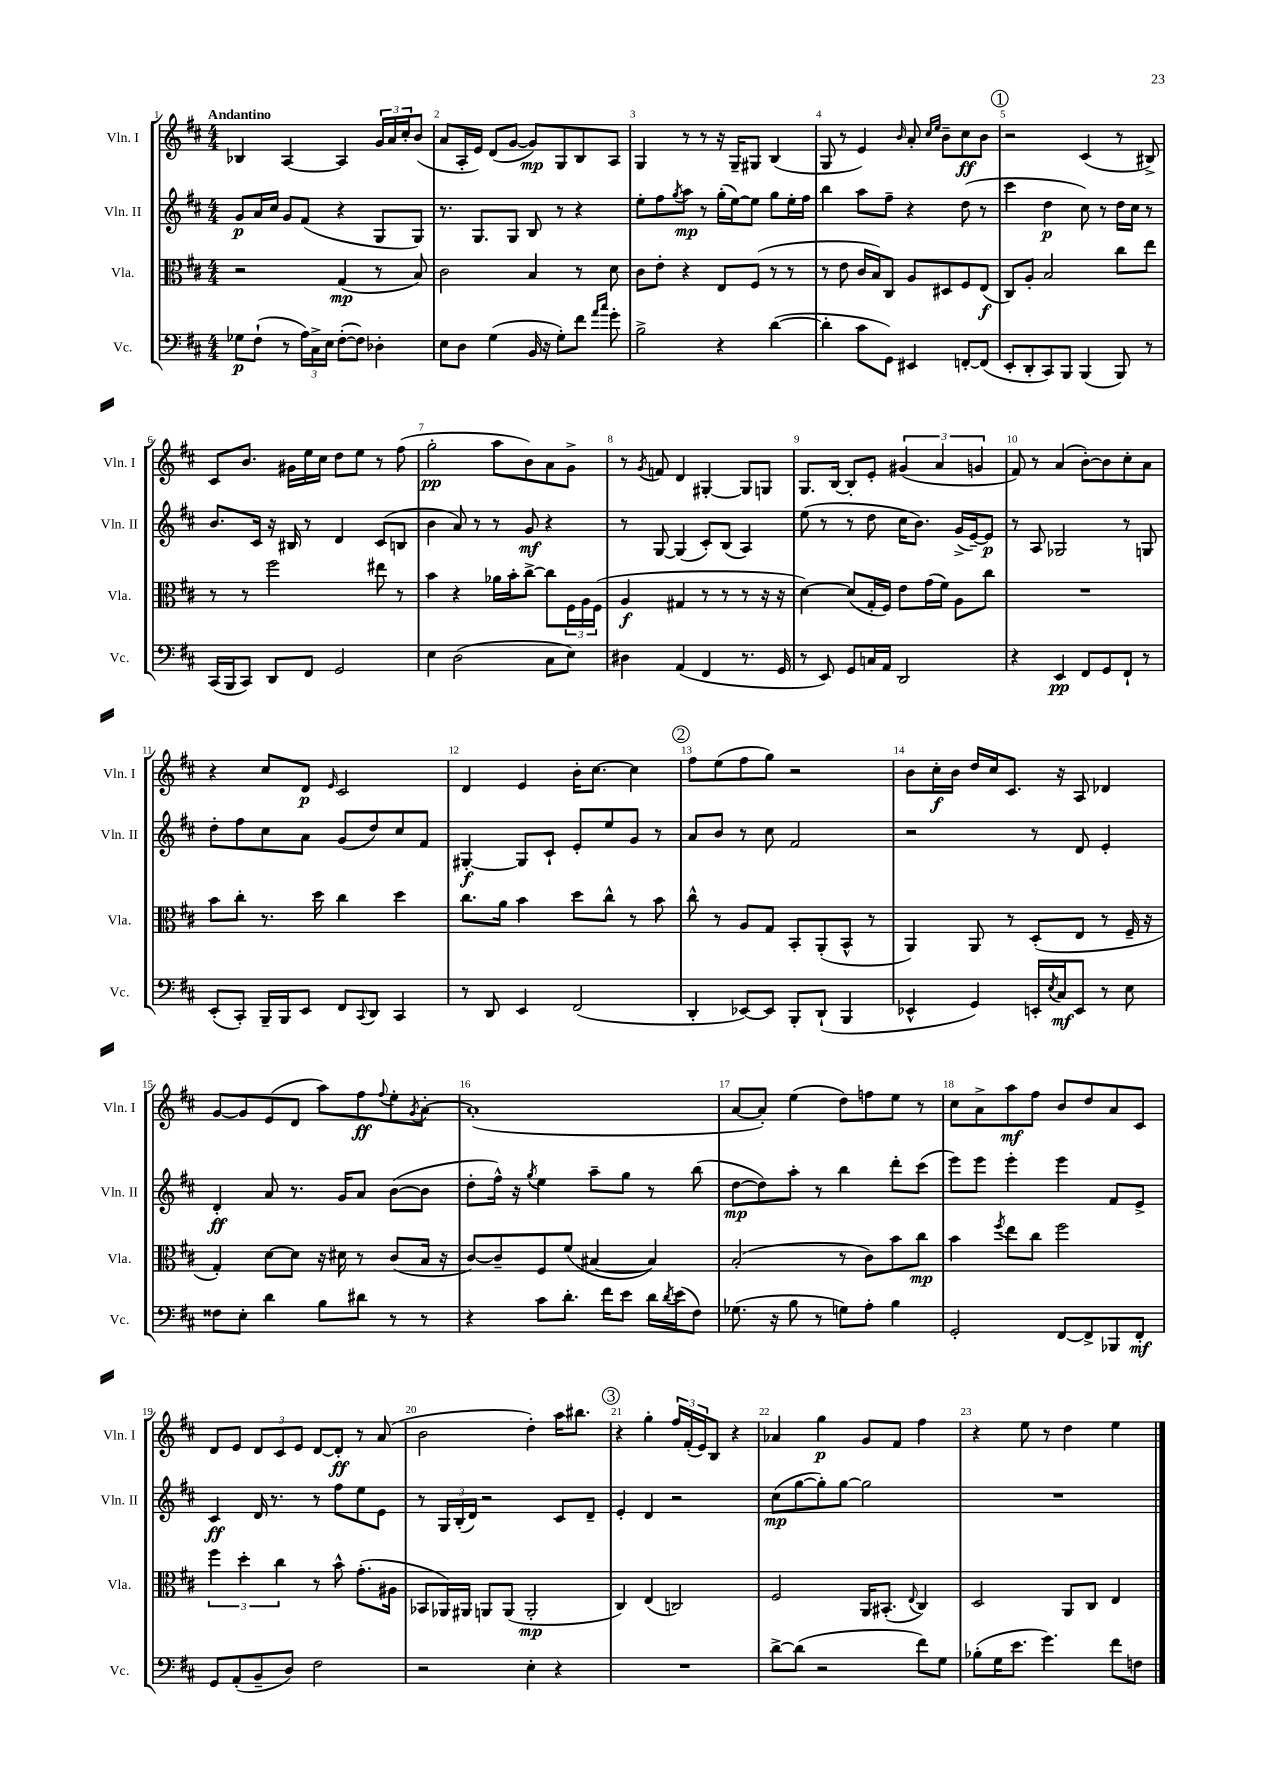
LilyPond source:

<<
\new StaffGroup <<
\new Staff = "s0" \with { instrumentName = "Vln. I" shortInstrumentName = "Vln. I" } {
    \clef treble \key d \major \numericTimeSignature \time 4/4 \tempo "Andantino"
    bes4 a4~ a4 \tuplet 3/2 { g'16 a'16 cis''16-. } b'8( |
    a'8 a16-. e'16) d'8( g'8~ g'8\mp) g8 b8 a8 |
    g4 r8 r8 r16 g16-- gis8 b4( |
    g8 r8 e'4) \grace { b'16 } a'8-. \grace { cis''16 e''16 } b'8-- cis''8\ff b'8 |
    \mark \markup { \circle "1" } r2 cis'4( r8 bis8->) |
    cis'8 b'8. gis'16 e''16 cis''16 d''8 e''8 r8 fis''8( |
    g''2-.\pp a''8 b'8) a'8 g'8-> |
    r8 \acciaccatura { g'8 } f'8 d'4 gis4~-. gis8 g8 |
    g8. b16~ b8-. e'8-. \tuplet 3/2 { gis'4( a'4 g'4 } |
    fis'8) r8 a'4( b'8~-.) b'8 cis''8-. a'8 |
    r4 cis''8 d'8\p \grace { e'16 } cis'2 |
    d'4 e'4 b'16-. cis''8.~ cis''4 |
    \mark \markup { \circle "2" } fis''8 e''8( fis''8 g''8) r2 |
    b'8 cis''16-.\f b'16 d''16 cis''16 cis'8. r16 a8 des'4 |
    g'8~ g'8 e'8( d'8 a''8) fis''8\ff \appoggiatura { fis''8 } e''8-. \acciaccatura { g'8 } a'8~-. |
    a'1-.( |
    a'8~ a'8-.) e''4( d''8) f''8 e''8 r8 |
    cis''8 a'8-> a''8\mf fis''8 b'8 d''8 a'8 cis'8 |
    d'8 e'8 \tuplet 3/2 { d'8 cis'8 e'8 } d'8~ d'8-.\ff r8 a'8( |
    b'2 d''4-.) a''16 bis''8. |
    \mark \markup { \circle "3" } r4 g''4-. \tuplet 3/2 { fis''16 fis'16-.( e'16) } b8 r4 |
    aes'4 g''4\p g'8 fis'8 fis''4 |
    r4 e''8 r8 d''4 e''4 \bar "|." |
}
\new Staff = "s1" \with { instrumentName = "Vln. II" shortInstrumentName = "Vln. II" } {
    \clef treble \key d \major \numericTimeSignature \time 4/4
    g'8\p a'16 cis''16 g'8 fis'8( r4 g8 g8) |
    r8. g8. g8 b8 r8 r4 |
    e''8-. fis''8 \acciaccatura { g''8 } a''8\mp r8 g''16-.( e''16~) e''8 g''8 e''16-. fis''16 |
    b''4 a''8 fis''8-- r4 d''8( r8 |
    \mark \markup { \circle "1" } cis'''4 d''4\p cis''8) r8 d''16 cis''16 r8 |
    b'8. cis'16 r16 bis16 r8 d'4 cis'8( b8 |
    b'4 a'8) r8 r8 g'8\mf r4 |
    r8 g8~ g4( cis'8-.) b8( a4) |
    e''8( r8 r8 d''8 cis''16 b'8.) g'16->( e'16~--) e'8\p |
    r8 a8 ges2 r8 g8 |
    d''8-. fis''8 cis''8 a'8 g'8( d''8) cis''8 fis'8 |
    gis4~-.\f gis8 cis'8-! e'8-. e''8 g'8 r8 |
    \mark \markup { \circle "2" } a'8 b'8 r8 cis''8 fis'2 |
    r2 r8 d'8 e'4-. |
    d'4-.\ff a'8 r8. g'16 a'8 b'8~( b'8 |
    d''8-. fis''16-^) r16 \acciaccatura { g''8 } e''4 a''8-- g''8 r8 b''8( |
    d''8~\mp d''8) a''8-. r8 b''4 d'''8-. cis'''8( |
    e'''8) e'''8 e'''4-. e'''4 fis'8 e'8-> |
    cis'4\ff d'16 r8. r8 fis''8 e''8 e'8 |
    r8 \tuplet 3/2 { g16 b16-.( d'16) } r2 cis'8 d'8-- |
    \mark \markup { \circle "3" } e'4-. d'4 r2 |
    cis''8\mp( g''8~ g''8-.) g''8~ g''2 |
    R1 \bar "|." |
}
\new Staff = "s2" \with { instrumentName = "Vla." shortInstrumentName = "Vla." } {
    \clef alto \key d \major \numericTimeSignature \time 4/4
    r2 g4\mp( r8 b8) |
    cis'2 b4 r8 d'8 |
    cis'8 e'8-. r4 e8 fis8( r8 r8 |
    r8 e'8 cis'16 b16) cis8 a8 dis8 fis8 e8\f( |
    \mark \markup { \circle "1" } cis8) a8-. b2 cis''8 e''8 |
    r8 r8 fis''2 eis''8 r8 |
    b'4 r4 aes'16 b'16-. cis''8~-> cis''8 \tuplet 3/2 { fis16 a16 fis16( } |
    a4\f gis4 r8 r8 r8 r16 r16 |
    d'4~) d'8( g16-. fis16) e'8 g'16( fis'16) a8 cis''8 |
    R1 |
    b'8 cis''8-. r8. d''16 cis''4 d''4 |
    cis''8. a'16 b'4 d''8 cis''8-^ r8 b'8 |
    \mark \markup { \circle "2" } cis''8-^ r8 a8 g8 b,8-. a,8-.( b,8-^ r8 |
    a,4) a,8 r8 d8-.( e8 r8 fis16-- r16 |
    g4-.) d'8~ d'8 r16 dis'16 r8 cis'8( b16 r16 |
    cis'8~) cis'8-- fis8 fis'8( bis4~ bis4) |
    b2-.( r8 cis'8) b'8 cis''8\mp |
    b'4 \acciaccatura { fis''8 } e''8 cis''8 fis''2 |
    \tuplet 3/2 { fis''4 d''4-. cis''4 } r8 b'8-^ g'8.-.( ais16 |
    bes,8 aes,16) ais,16 a,8 a,8( a,2-.\mp |
    \mark \markup { \circle "3" } cis4) e4( c2) |
    fis2 a,16 bis,8.-.( \appoggiatura { e8 } cis4) |
    d2 a,8 cis8 e4 \bar "|." |
}
\new Staff = "s3" \with { instrumentName = "Vc." shortInstrumentName = "Vc." } {
    \clef bass \key d \major \numericTimeSignature \time 4/4
    ges8\p fis8-!( r8 \tuplet 3/2 { a16) cis16-> e16 } fis8~-.( fis8) des4-. |
    e8 d8 g4( b,16 r16 g8-.) fis'8 \grace { a'16 cis''16 } g'8-. |
    b2-> r4 d'4~( |
    d'4-. cis'8 g,8) eis,4 f,8~-. f,8( |
    \mark \markup { \circle "1" } e,8-. d,8-. cis,8) b,,8 b,,4( b,,8) r8 |
    cis,16( b,,16 cis,8) d,8 fis,8 g,2 |
    e4 d2( cis8 e8) |
    dis4 a,4( fis,4 r8. g,16 |
    r8 e,8) g,8 c16 a,16 d,2 |
    r4 e,4\pp fis,8 g,8 fis,8-! r8 |
    e,8-.( cis,8-.) b,,16-- b,,16 e,8 fis,8 \appoggiatura { cis,8 } d,8 cis,4 |
    r8 d,8 e,4 fis,2( |
    \mark \markup { \circle "2" } d,4-. ees,8~) ees,8 b,,8-. d,8-!( b,,4 |
    ees,4-^ g,4) e,16-. \acciaccatura { e8 } cis16\mf e,8 r8 e8 |
    fisis8 e8-. d'4 b8 dis'8 r8 r8 |
    r4 cis'8 d'8.-. fis'16 e'8 d'16 \acciaccatura { d'8 } e'16( fis8) |
    ges8.( r16 b8 r8 g8) a8-. b4 |
    g,2-. fis,8~ fis,8-> bes,,8 fis,8-.\mf |
    g,8 a,8-.( b,8-- d8) fis2 |
    r2 e4-. r4 |
    \mark \markup { \circle "3" } R1 |
    d'8~-> d'8( r2 fis'8) g8 |
    bes8-.( g16 e'8. g'4.) fis'8 f8 \bar "|." |
}
>>
>>
\layout { \context { \Score \override BarNumber.break-visibility = ##(#f #t #t) barNumberVisibility = #all-bar-numbers-visible } }
